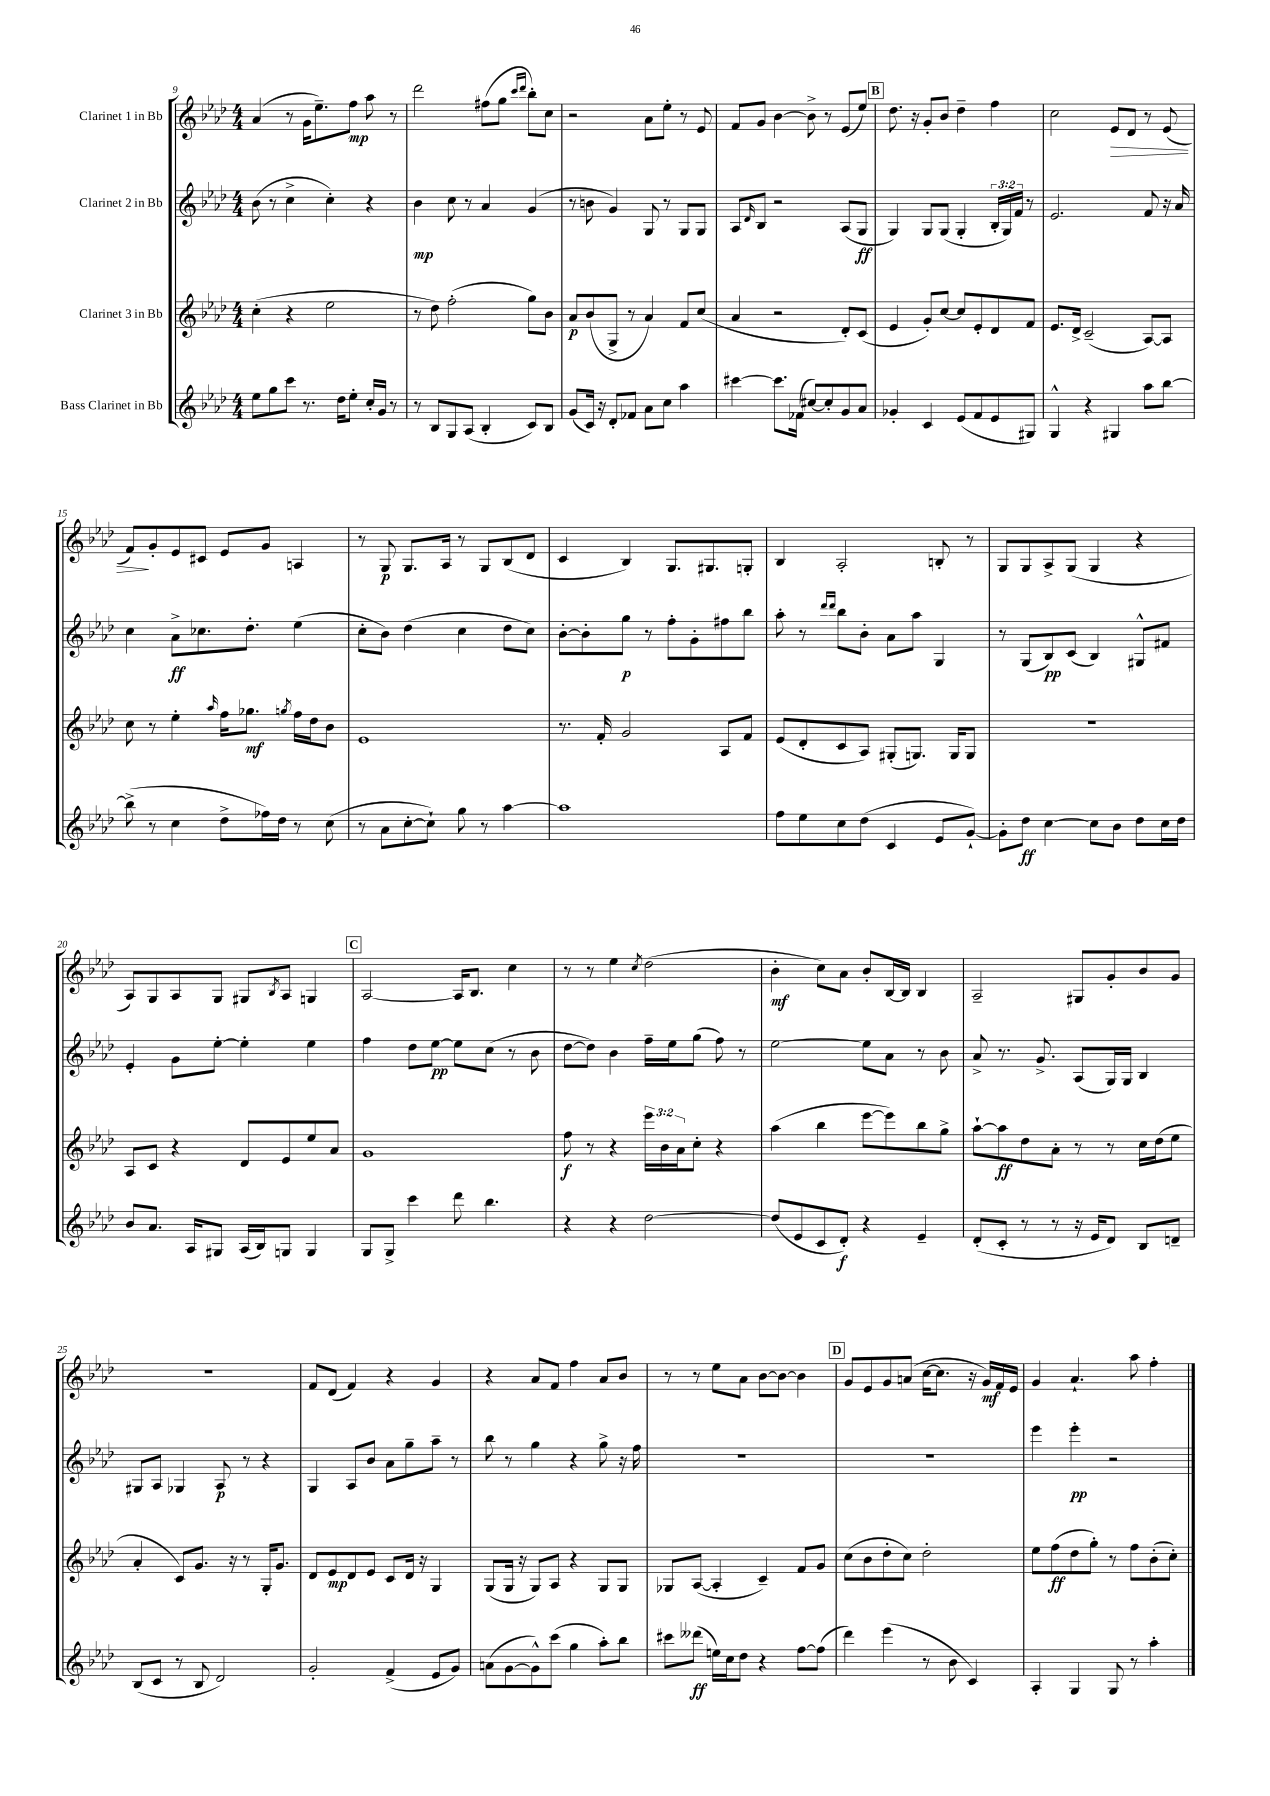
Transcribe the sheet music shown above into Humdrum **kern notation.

**kern	**dynam	**kern	**dynam	**kern	**dynam	**kern	**dynam
*part4	*part4	*part3	*part3	*part2	*part2	*part1	*part1
*staff4	*staff4	*staff3	*staff3	*staff2	*staff2	*staff1	*staff1
*I"Bass Clarinet in Bb	*	*I"Clarinet 3 in Bb	*	*I"Clarinet 2 in Bb	*	*I"Clarinet 1 in Bb	*
*clefG2	*	*clefG2	*	*clefG2	*	*clefG2	*
*k[b-e-a-d-]	*	*k[b-e-a-d-]	*	*k[b-e-a-d-]	*	*k[b-e-a-d-]	*
*M4/4	*	*M4/4	*	*M4/4	*	*M4/4	*
=9	=9	=9	=9	=9	=9	=9	=9
8ee-\L	.	(4cc'\	.	(8b-\	.	(4a-/	.
8gg\	.	.	.	8r	.	.	.
8ccc\J	.	4r	.	4cc^\	.	8r	.
8.r	.	.	.	.	.	16g\KL	.
.	.	.	.	.	.	8.ee-~\)	.
.	.	2ee-\	.	4cc'\)	.	.	.
16dd-\KL	.	.	.	.	.	.	.
8ee-'\J	.	.	.	.	.	8ff\J	mp
16cc'/LL	.	.	.	4r	.	8aa-\	.
16g/JJ	.	.	.	.	.	.	.
8r	.	.	.	.	.	8r	.
=10	=10	=10	=10	=10	=10	=10	=10
8r	.	8r	.	4b-\	mp	2ddd-\	.
8B-/L	.	8dd-\)	.	.	.	.	.
8G/	.	(2ff'\	.	8cc\	.	.	.
(8A-/J	.	.	.	8r	.	.	.
4B-'/	.	.	.	4a-/	.	(8ff#X\L	.
.	.	.	.	.	.	8gg\J	.
.	.	.	.	.	.	16qqccc/LL	.
.	.	.	.	.	.	16qqddd-/JJ	.
8c/L)	.	8gg\L)	.	(4g/	.	8bb-'\L)	.
8B-/J	.	8b-\J	.	.	.	8cc\J	.
=11	=11	=11	=11	=11	=11	=11	=11
(8g/L	.	8a-/L	p	8r	.	2r	.
16c/Jk)	.	(8b-/	.	8bn\	.	.	.
16r	.	.	.	.	.	.	.
8d-'/L	.	8G^/J	.	4g/)	.	.	.
8f-X/J	.	8r	.	.	.	.	.
8a-\L	.	4a-/)	.	8G/	.	8a-\L	.
8cc\J	.	.	.	8r	.	8ee-'\J	.
4aa-\	.	8f/L	.	8G/L	.	8r	.
.	.	(8cc/J	.	8G/J	.	8e-/	.
=12	=12	=12	=12	=12	=12	=12	=12
[4ccc#X\	.	4a-/	.	8A-/L	.	8f/L	.
.	.	.	.	16qqd-/	.	.	.
.	.	.	.	8B-/J	.	8g/J	.
8.ccc#\L]	.	2r	.	2r	.	[4b-\	.
(16f-X\Jk	.	.	.	.	.	.	.
[8cc#X/L)	.	.	.	.	.	8b-^\]	.
8cc#'/]	.	.	.	.	.	8r	.
8g/	.	8d-'/L)	.	(8A-/L	.	(8e-/L	.
8a-/J	.	(8c/J	.	8G/J	ff	8ee-/J)	.
!!LO:REH:place=s1:t=B
=13	=13	=13	=13	=13	=13	=13	=13
4g-X'/	.	4e-/	.	4G/)	.	8.dd-\	.
.	.	.	.	.	.	16r	.
4c/	.	8g'/L)	.	8G/L	.	8g'/L	.
.	.	[8cc/J	.	(8G/J	.	8b-/J	.
(8e-/L	.	8cc/L]	.	4G'/	.	4dd-~\	.
8f/	.	8e-'/	.	.	.	.	.
8e-/	.	8d-/	.	24B-'/LL	.	4ff\	.
.	.	.	.	24G/)	.	.	.
.	.	.	.	24f/JJ	.	.	.
8G#X/J)	.	8f/J	.	8r	.	.	.
=14	=14	=14	=14	=14	=14	=14	=14
4G^^/	.	8.e-/L	.	2.e-/	.	2cc\	.
.	.	16d-^/Jk	.	.	.	.	.
4r	.	(2c~/	.	.	.	.	.
!	!	!	!	!	!	!	!LO:HP:b
4G#X/	.	.	.	.	.	8e-/L	>
.	.	.	.	.	.	8d-/J	.
8aa-\L	.	[8A-/L)	.	8f/	.	8r	.
[8bb-\J	.	8A-/J]	.	16r	.	(8e-/	.
.	.	.	.	16a-/	.	.	.
!!LO:LB:g=z
=15	=15	=15	=15	=15	=15	=15	=15
(8bb-^\]	.	8cc\	.	4cc\	.	8f/L)	.
8r	.	8r	.	.	.	8g'/	]
4cc\	.	4ee-'\	.	8a-^\L	ff	8e-/	.
.	.	.	.	8.cc-X\	.	8c#X/J	.
.	.	16qqaa-/	.	.	.	.	.
8dd-^\L	.	16ff\KL	.	.	.	8e-/L	.
.	.	8.gg-X\J	mf	8.dd-'\J	.	.	.
16ff-X\L)	.	.	.	.	.	8g/J	.
16dd-\JJ	.	.	.	.	.	.	.
.	.	8qggn/	.	.	.	.	.
8r	.	16ff\LL	.	(4ee-\	.	4An/	.
.	.	16dd-\J	.	.	.	.	.
(8cc\	.	8b-\J	.	.	.	.	.
=16	=16	=16	=16	=16	=16	=16	=16
8r	.	1e-	.	8cc'\L	.	8r	.
8a-\L	.	.	.	8b-\J)	.	8G/	p
[8cc'\	.	.	.	(4dd-\	.	8.G/L	.
8cc`\J])	.	.	.	.	.	.	.
.	.	.	.	.	.	16A-/Jk	.
8gg\	.	.	.	4cc\	.	8r	.
8r	.	.	.	.	.	8G/L	.
[4aa-\	.	.	.	8dd-\L	.	(8B-/	.
.	.	.	.	8cc\J)	.	8d-/J	.
=17	=17	=17	=17	=17	=17	=17	=17
1aa-]	.	8.r	.	[8b-'\L	.	4c/	.
.	.	.	.	8b-'\]	.	.	.
.	.	16f'/	.	.	.	.	.
.	.	2g/	.	8gg\J	p	4B-/)	.
.	.	.	.	8r	.	.	.
.	.	.	.	8ff'\L	.	8.G/L	.
.	.	.	.	8g'\	.	.	.
.	.	.	.	.	.	8.G#X/	.
.	.	8A-/L	.	8ff#X\	.	.	.
.	.	8f/J	.	8bb-\J	.	8Gn'/J	.
=18	=18	=18	=18	=18	=18	=18	=18
8ff\L	.	(8e-/L	.	8aa-'\	.	4B-/	.
8ee-\	.	8d-'/	.	8r	.	.	.
.	.	.	.	16qqddd-/LL	.	.	.
.	.	.	.	16qqddd-/JJ	.	.	.
8cc\	.	8c/	.	8bb-\L	.	2A-'/	.
(8dd-\J	.	8A-/J)	.	8b-'\J	.	.	.
4c/	.	(8G#X'/L	.	8a-\L	.	.	.
.	.	8.Gn/J)	.	8aa-\J	.	.	.
8e-/L	.	.	.	4G/	.	8Bn'/	.
.	.	16G/KL	.	.	.	.	.
[8g`/J)	.	8G/J	.	.	.	8r	.
=19	=19	=19	=19	=19	=19	=19	=19
8g'\L]	.	1r	.	8r	.	8G/L	.
8dd-\J	ff	.	.	(8G/L	.	8G/	.
[4cc\	.	.	.	8B-/)	pp	8A-^/	.
.	.	.	.	(8c/J	.	(8G/J	.
8cc\L]	.	.	.	4B-/)	.	4G/	.
8b-\J	.	.	.	.	.	.	.
8dd-\L	.	.	.	8G#X^^/L	.	4r	.
16cc\L	.	.	.	8f#X/J	.	.	.
16dd-\JJ	.	.	.	.	.	.	.
!!LO:LB:g=z
=20	=20	=20	=20	=20	=20	=20	=20
8b-/L	.	8A-/L	.	4e-'/	.	8A-/L)	.
8.a-/J	.	8c/J	.	.	.	8G/	.
.	.	4r	.	8g\L	.	8A-/	.
16A-/KL	.	.	.	.	.	.	.
8G#X/J	.	.	.	[8ee-'\J	.	8G/J	.
(16A-/LL	.	8d-/L	.	4ee-'\]	.	8G#X/L	.
16B-/J)	.	.	.	.	.	.	.
.	.	.	.	.	.	8qB-/	.
8Gn/J	.	8e-/	.	.	.	8A-/J	.
4G/	.	8ee-/	.	4ee-\	.	4Gn/	.
.	.	8a-/J	.	.	.	.	.
!!LO:REH:place=s1:t=C
=21	=21	=21	=21	=21	=21	=21	=21
8G/L	.	1g	.	4ff\	.	[2A-/	.
8G^/J	.	.	.	.	.	.	.
4ccc\	.	.	.	8dd-\L	.	.	.
.	.	.	.	[8ee-\J	pp	.	.
8ddd-\	.	.	.	8ee-\L]	.	16A-/KL]	.
.	.	.	.	.	.	8.B-/J	.
4.bb-\	.	.	.	(8cc\J	.	.	.
.	.	.	.	8r	.	4cc\	.
.	.	.	.	8b-\	.	.	.
=22	=22	=22	=22	=22	=22	=22	=22
4r	.	8ff\	f	[8dd-\L	.	8r	.
.	.	8r	.	8dd-\J])	.	8r	.
4r	.	4r	.	4b-\	.	4ee-\	.
.	.	.	.	.	.	8qcc/	.
[2dd-\	.	24eee-\LL	.	16ff~\LL	.	(2dd-\	.
.	.	24b-\	.	.	.	.	.
.	.	.	.	16ee-\J	.	.	.
.	.	24a-\J	.	.	.	.	.
.	.	8cc'\J	.	(8gg\J	.	.	.
.	.	4r	.	8ff\)	.	.	.
.	.	.	.	8r	.	.	.
=23	=23	=23	=23	=23	=23	=23	=23
(8dd-/L]	.	(4aa-\	.	[2ee-\	.	4b-'\	mf
8e-/	.	.	.	.	.	.	.
8c/	.	4bb-\	.	.	.	8cc\L)	.
8d-'/J)	f	.	.	.	.	8a-\J	.
4r	.	[8eee-\L	.	8ee-\L]	.	8b-'/L	.
.	.	8eee-\])	.	8a-\J	.	[16B-/L	.
.	.	.	.	.	.	16B-/JJ]	.
4e-~/	.	8bb-\	.	8r	.	4B-/	.
.	.	8gg^\J	.	8b-\	.	.	.
=24	=24	=24	=24	=24	=24	=24	=24
(8d-'/L	.	[8aa-`\L	.	8a-^/	.	2A-~/	.
8c'/J	.	8aa-\]	ff	8.r	.	.	.
8r	.	8dd-\	.	.	.	.	.
.	.	.	.	8.g^/	.	.	.
8r	.	8a-'\J	.	.	.	.	.
16r	.	8r	.	(8A-/L	.	8G#X/L	.
16e-/KL	.	.	.	.	.	.	.
8d-/J)	.	8r	.	16G/L)	.	8g'/	.
.	.	.	.	16G/JJ	.	.	.
8B-/L	.	16cc\LL	.	4B-/	.	8b-/	.
.	.	(16dd-\J	.	.	.	.	.
8dn~/J	.	8ee-\J	.	.	.	8g/J	.
!!LO:LB:g=z
=25	=25	=25	=25	=25	=25	=25	=25
(8B-/L	.	4a-'/	.	8G#X/L	.	1r	.
8c/J	.	.	.	8A-/J	.	.	.
8r	.	8c/L)	.	4G-X/	.	.	.
8B-/	.	8.g/J	.	.	.	.	.
2d-/)	.	.	.	8A-/	p	.	.
.	.	16r	.	.	.	.	.
.	.	8r	.	8r	.	.	.
.	.	16G'/KL	.	4r	.	.	.
.	.	8.g/J	.	.	.	.	.
=26	=26	=26	=26	=26	=26	=26	=26
2g'/	.	8d-/L	.	4G/	.	8f/L	.
.	.	8e-/	mp	.	.	(8d-/J	.
.	.	8d-/	.	8A-/L	.	4f/)	.
.	.	8e-/J	.	8b-/J	.	.	.
(4f^/	.	8c/L	.	8a-\L	.	4r	.
.	.	16d-/Jk	.	8gg~\	.	.	.
.	.	16r	.	.	.	.	.
8e-/L	.	4G/	.	8aa-~\J	.	4g/	.
8g/J)	.	.	.	8r	.	.	.
=27	=27	=27	=27	=27	=27	=27	=27
(8an\L	.	(8G/L	.	8bb-\	.	4r	.
[8g\	.	16G/Jk	.	8r	.	.	.
.	.	16r	.	.	.	.	.
8g^^\])	.	8G/L)	.	4gg\	.	8a-/L	.
(8ccc\J	.	8A-/J	.	.	.	8f/J	.
4gg\	.	4r	.	4r	.	4ff\	.
8aa-'\L)	.	8G/L	.	8gg^\	.	8a-/L	.
8bb-\J	.	8G/J	.	16r	.	8b-/J	.
.	.	.	.	16ff\	.	.	.
=28	=28	=28	=28	=28	=28	=28	=28
8ccc#X\L	.	8G-X/L	.	1r	.	8r	.
(8ddd--X\J	ff	([8A-/J	.	.	.	8r	.
16een\LL)	.	4A-'/]	.	.	.	8ee-\L	.
16cc\J	.	.	.	.	.	.	.
8dd-\J	.	.	.	.	.	8a-\J	.
4r	.	4c~/)	.	.	.	[8b-\L	.
.	.	.	.	.	.	8b-\J_	.
[8ff\L	.	8f/L	.	.	.	4b-\]	.
(8ff\J]	.	8g/J	.	.	.	.	.
!!LO:REH:place=s1:t=D
=29	=29	=29	=29	=29	=29	=29	=29
4ddd-\)	.	(8cc\L	.	1r	.	8g/L	.
.	.	8b-\	.	.	.	8e-/	.
(4eee-\	.	8dd-'\	.	.	.	8g/	.
.	.	8cc\J)	.	.	.	(8an/J	.
8r	.	2dd-'\	.	.	.	[16cc\KL	.
.	.	.	.	.	.	8.cc\J]	.
8b-\	.	.	.	.	.	.	.
4c/)	.	.	.	.	.	16r	.
.	.	.	.	.	.	16g/LL)	mf
.	.	.	.	.	.	16f/	.
.	.	.	.	.	.	16e-/JJ	.
=30	=30	=30	=30	=30	=30	=30	=30
4A-'/	.	8ee-\L	.	4eee-\	.	4g/	.
.	.	(8ff\	ff	.	.	.	.
4G/	.	8dd-\	.	4eee-'\	pp	4.a-`/	.
.	.	8gg'\J)	.	.	.	.	.
8G/	.	8r	.	2r	.	.	.
8r	.	8ff\L	.	.	.	8aa-\	.
4aa-'\	.	(8b-'\	.	.	.	4ff'\	.
.	.	8cc'\J)	.	.	.	.	.
==	==	==	==	==	==	==	==
*-	*-	*-	*-	*-	*-	*-	*-
